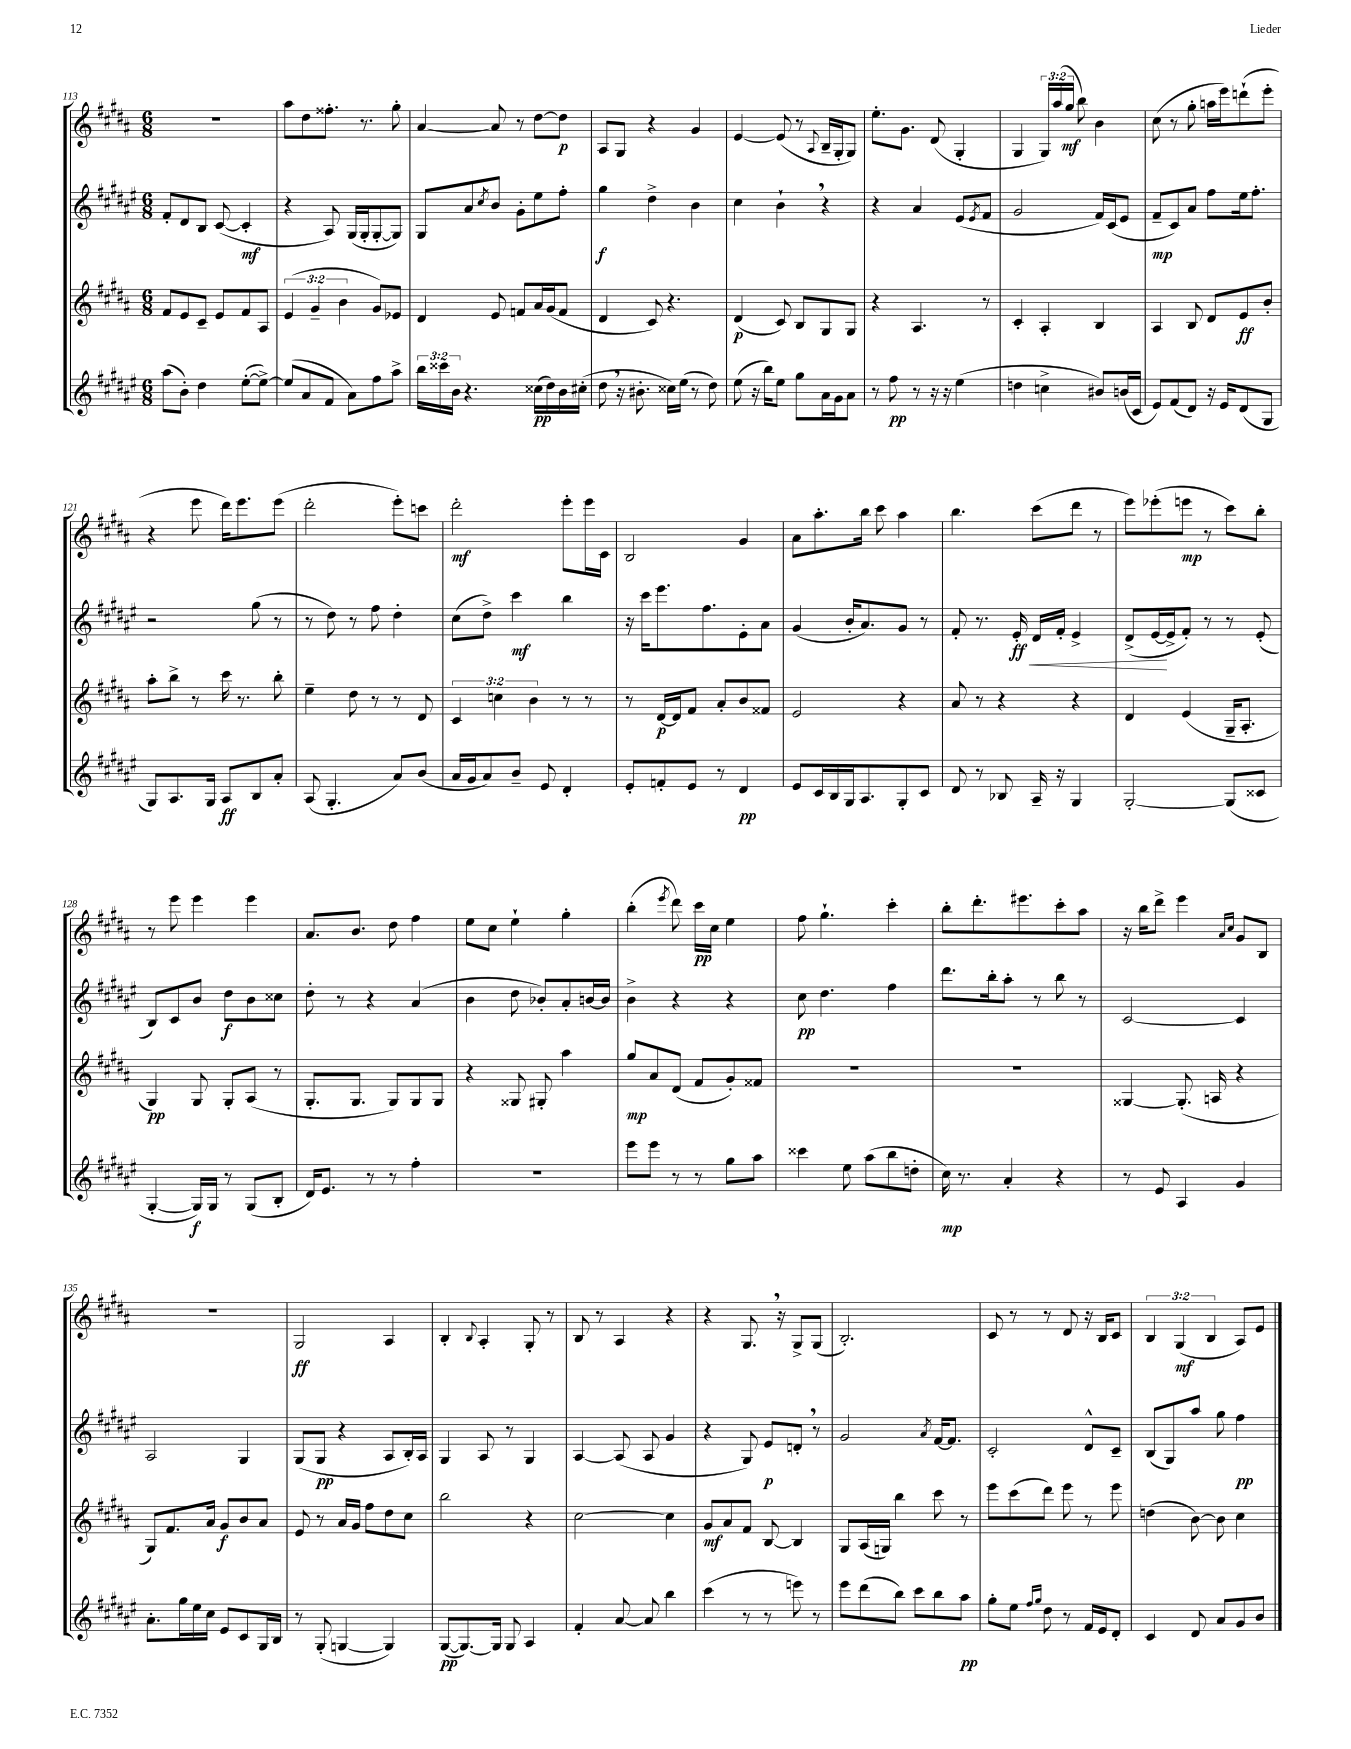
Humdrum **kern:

**kern	**kern	**kern	**kern
*staff4	*staff3	*staff2	*staff1
*clefG2	*clefG2	*clefG2	*clefG2
*k[f#c#g#d#a#e#]	*k[f#c#g#d#a#]	*k[f#c#g#d#a#e#]	*k[f#c#g#d#a#]
*M6/8	*M6/8	*M6/8	*M6/8
(8aa#\L	8f#/L	8f#'/L	2.r
8b'\J)	8e/	8d#/	.
4dd#\	8c#~/J	8B/J	.
.	8e/L	([8c#/	.
([8ee#'\L	8f#/	4c#'/]	.
8ee#^\_J)	8A#/J	.	.
=	=	=	=
(8ee#/]L	(6e/	4r	8aa#\L
8a#/	.	.	8dd#\
.	6g#~/	.	.
8f#/J	.	8A#/)	8.ff##'\J
.	6b\	.	.
8a#\L)	.	(16G#/LL	.
.	.	16G#'/J	8.r
8ff#\	8g#/L)	[8G#'/	.
8aa#^\J	8e-/J	8G#/]J)	8gg#'\
=	=	=	=
24bb\LL	4d#/	8G#/L	[4a#/
24ccc##\	.	.	.
24b\JJ	.	.	.
4.r	.	8a#/	.
.	.	8qcc#/	.
.	8e/	8b/J	8a#/]
.	8f/L	8g#'\L	8r
(16cc##\LL	16a#/L	8ee#\	[8dd#\L
16dd#\)	(16g#/J	.	.
16b\	8f/J	8ff#'\J	8dd#\]J
(16cc#'\JJ	.	.	.
=	=	=	=
8dd#\	4d#/	4gg#\	8A#/L
16r	.	.	8G#/J
8.b#'\	.	.	.
.	8c#/)	4dd#^\	4r
16cc##\LL)	4.r	.	.
(16ee#\JJ	.	.	.
8r	.	4b\	4g#/
8dd#\)	.	.	.
=	=	=	=
(8ee#\	(4d#/	4cc#\	[4e/
16r	.	.	.
16bb\LK)	.	.	.
8ee#\J	8c#/)	4b`\	(8e/]
8gg#\L	8B/L	.	8r
.	.	.	8qqA#/
16a#\L	8G#/	4r	16B~/LL
16g#\J	.	.	16G#'/J
8a#\J	8G#/J	.	8G#/J)
=	=	=	=
8r	4r	4r	8.ee'\L
8ff#\	.	.	.
.	.	.	8.g#\J
8r	4.A#/	4a#/	.
16r	.	.	(8d#/
16r	.	.	.
(4ee#\	.	(8e#/L	4G#'/
.	.	8qe#/	.
.	8r	8f#/J	.
=	=	=	=
4dd\	4c#'/	2g#/	4G#/
4cc^\	4A#'/	.	24G#/LL)
.	.	.	(24aa#/
.	.	.	24gg#/JJ
.	.	.	8bb\)
8b#/L)	4B/	16f#/LL)	4b\
.	.	(16c#/J	.
(16b/L	.	8e#/J	.
16c#/JJ	.	.	.
=	=	=	=
8e#/L)	4A#/	8f#~/L	(8cc#\
(8f#/	.	8c#/)	8r
8d#/J)	8B/	8a#/J	8gg#'\
16r	8d#/L	8ff#\L	16aa\LL
16e#/LK	.	.	16eee\J)
(8d#/	8e/	16ee#\k	(8ddd`\
.	.	8.ff#'\J	.
8G#/J	8b'/J	.	8eee'\J
=	=	=	=
8G#/L)	8aa#'\L	2r	4r
8.A#/	8bb^\J	.	.
.	8r	.	8eee\
16G#/Jk	.	.	.
8A#/L	16ccc#\	.	16ddd#\LK)
.	8.r	.	8.eee\
8B/	.	(8gg#\	.
8a#'/J	8bb'\	8r	(8eee\J
=	=	=	=
(8A#/	4ee~\	8r	2ddd#'\
4.G#'/	.	8dd#\)	.
.	8dd#\	8r	.
.	8r	8ff#\	.
8a#/L)	8r	4dd#'\	8eee'\L)
(8b/J	8d#/	.	8ccc\J
=	=	=	=
16a#/LL	6c#/	(8cc#\L	2ddd#'\
16g#/J	.	.	.
8a#/)	.	8dd#^\J)	.
.	6cc\	.	.
8b~/J	.	4ccc#\	.
.	6b\	.	.
8e#/	.	.	.
4d#'/	8r	4bb\	8eee'\L
.	8r	.	16eee\L
.	.	.	16c#\JJ
=	=	=	=
8e#'/L	8r	16r	2B/
.	.	16ccc#\LK	.
8f'/	[16d#/LL	8.eee#\	.
.	16d#/]J	.	.
8e#/J	8f#/J	.	.
.	.	8.ff#\	.
8r	8a#'/L	.	.
4d#/	8b/	8e#'\	4g#/
.	8f##/J	8a#\J	.
=	=	=	=
8e#/L	2e/	(4g#/	8a#\L
16c#/L	.	.	8.aa#'\
16B/	.	.	.
16G#/J	.	16b'/LK	.
8.A#/	.	8.a#/)	16bb\Jk
.	.	.	8ccc#\
8G#'/	4r	8g#/J	4aa#\
8c#/J	.	8r	.
=	=	=	=
8d#/	8a#/	8f#'/	4.bb\
8r	8r	8.r	.
8B-/	4r	.	.
.	.	16e#'/	.
16A#~/	.	16d#/LL	(8ccc#\L
16r	.	16f#'/JJ	.
4G#/	4r	4e#^/	8ddd#\J
.	.	.	8r
=	=	=	=
[2G#'/	4d#/	(8d#^/L	8eee\L)
.	.	[16e#/L	(8eee-'\
.	.	16e#^/]J	.
.	(4e/	8f#'/J)	8eee\J
.	.	8r	8r
(8G#/]L	16G#~/LK	8r	8ccc#\L)
.	8.A#'/J	.	.
8c##/J	.	(8e#'/	8bb'\J
=	=	=	=
[4G#'/	4G#/)	8B/L)	8r
.	.	8c#/	8eee\
16G#/]LL)	8G#/	8b/J	4eee\
16G#/JJ	.	.	.
8r	8G#'/L	8dd#\L	.
(8G#/L	(8A#/J	8b\	4eee\
8B'/J	8r	8cc##\J	.
=	=	=	=
16d#/LK)	8.G#'/L	8dd#'\	8.a#/L
8.e#/J	.	.	.
.	.	8r	.
.	8.G#/J	.	8.b/J
8r	.	4r	.
8r	8G#/L)	.	8dd#\
4ff#'\	8G#/	(4a#/	4ff#\
.	8G#/J	.	.
=	=	=	=
2.r	4r	4b\	8ee\L
.	.	.	8cc#\J
.	8G##/	8dd#\	4ee`\
.	8G#'/	8b-'/L)	.
.	4aa#\	8a#'/	4gg#'\
.	.	[16b/L	.
.	.	16b/]JJ	.
=	=	=	=
8eee#\L	8gg#/L	4b^\	(4bb'\
8eee#\J	8a#/	.	.
.	.	.	8qeee/
8r	(8d#/J	4r	8ddd#\)
8r	8f#/L	.	16ccc#\LL
.	.	.	16cc#\JJ
8gg#\L	8g#'/)	4r	4ee\
8aa#\J	8f##/J	.	.
=	=	=	=
4ccc##\	2.r	8cc#\	8ff#\
.	.	4.dd#\	4.gg#`\
8ee#\	.	.	.
(8aa#\L	.	.	.
8bb\	.	4ff#\	4ccc#'\
8dd'\J	.	.	.
=	=	=	=
16cc#\)	2.r	8.ddd#\L	8bb'\L
8.r	.	.	.
.	.	.	8.ddd#'\
.	.	16bb'\k	.
4a#'/	.	8aa#'\J	.
.	.	.	8.eee#\
.	.	8r	.
4r	.	8bb\	8ccc#'\
.	.	8r	8aa#\J
=	=	=	=
8r	[4G##/	[2c#/	16r
.	.	.	16bb\LK
8e#/	.	.	8ddd#^\J
4A#/	(8.G##'/]	.	4eee\
.	16A/	.	.
.	.	.	16qqa#/LL
.	.	.	16qqcc#/JJ
4g#/	4r	4c#/]	8g#/L
.	.	.	8B/J
=	=	=	=
8.a#'\L	8G#/L)	2A#/	2.r
.	8.f#/	.	.
16gg#\L	.	.	.
16ee#\	.	.	.
16cc#\JJ	16a#/Jk	.	.
8e#/L	8g#/L	.	.
8c#/	8b/	4G#/	.
16G#/L	8a#/J	.	.
16B/JJ	.	.	.
=	=	=	=
8r	8e/	(8G#/L	2G#/
(8G#'/	8r	8G#/J	.
[4G/	16a#/LL	4r	.
.	16g#/JJ	.	.
.	8ff#\L	.	.
4G/])	8dd#\	8A#/L	4A#/
.	8cc#\J	16B'/L)	.
.	.	16A#/JJ	.
=	=	=	=
([8G#/L	2bb\	4G#/	4B'/
8.G#/_)	.	.	.
.	.	.	8qqB/
.	.	8A#/	4A#'/
16G#/]Jk	.	.	.
8G#/	.	8r	.
4A#/	4r	4G#/	8G#'/
.	.	.	8r
=	=	=	=
4f#'/	[2cc#\	[4A#/	8B/
.	.	.	8r
[8a#/	.	(8A#/]	4A#/
8a#/]	.	8A#/	.
4bb\	4cc#\]	4g#/	4r
=	=	=	=
(4ccc#\	8g#/L	4r	4r
.	8a#/	.	.
8r	8f#/J	8G#/)	8.G#/
8r	[8B/	8e#/L	.
.	.	.	16r
8eee\)	4B/]	8d'/J	8G#^/L
8r	.	8r	(8G#/J
=	=	=	=
8eee#\L	8G#/L	2g#/	2.B'/)
(8ddd#\	(16A#/L	.	.
.	16G/JJ)	.	.
8bb\J)	4bb\	.	.
8ccc#\L	.	.	.
.	.	8qa#/	.
8bb\	8ccc#\	[16f#/LK	.
.	.	8.f#/]J	.
8aa#\J	8r	.	.
=	=	=	=
8gg#'\L	8eee\L	2c#'/	8c#/
8ee#\J	(8ccc#\	.	8r
16qqff#/LL	.	.	.
16qqgg#/JJ	.	.	.
8dd#\	8ddd#\J)	.	8r
8r	8eee\	.	8d#/
16f#/LL	8r	8d#^^/L	16r
16e#/J	.	.	16B/LK
8d#'/J	8eee\	8c#~/J	8c#/J
=	=	=	=
4c#/	(4dd\	(8B/L	6B/
.	.	8G#/)	.
.	.	.	(6G#/
8d#/	[8b\)	8aa#/J	.
.	.	.	6B/
8a#/L	8b\]	8gg#\	.
8g#/	4cc#\	4ff#\	8A#/L)
8b/J	.	.	8e/J
==	==	==	==
*-	*-	*-	*-
